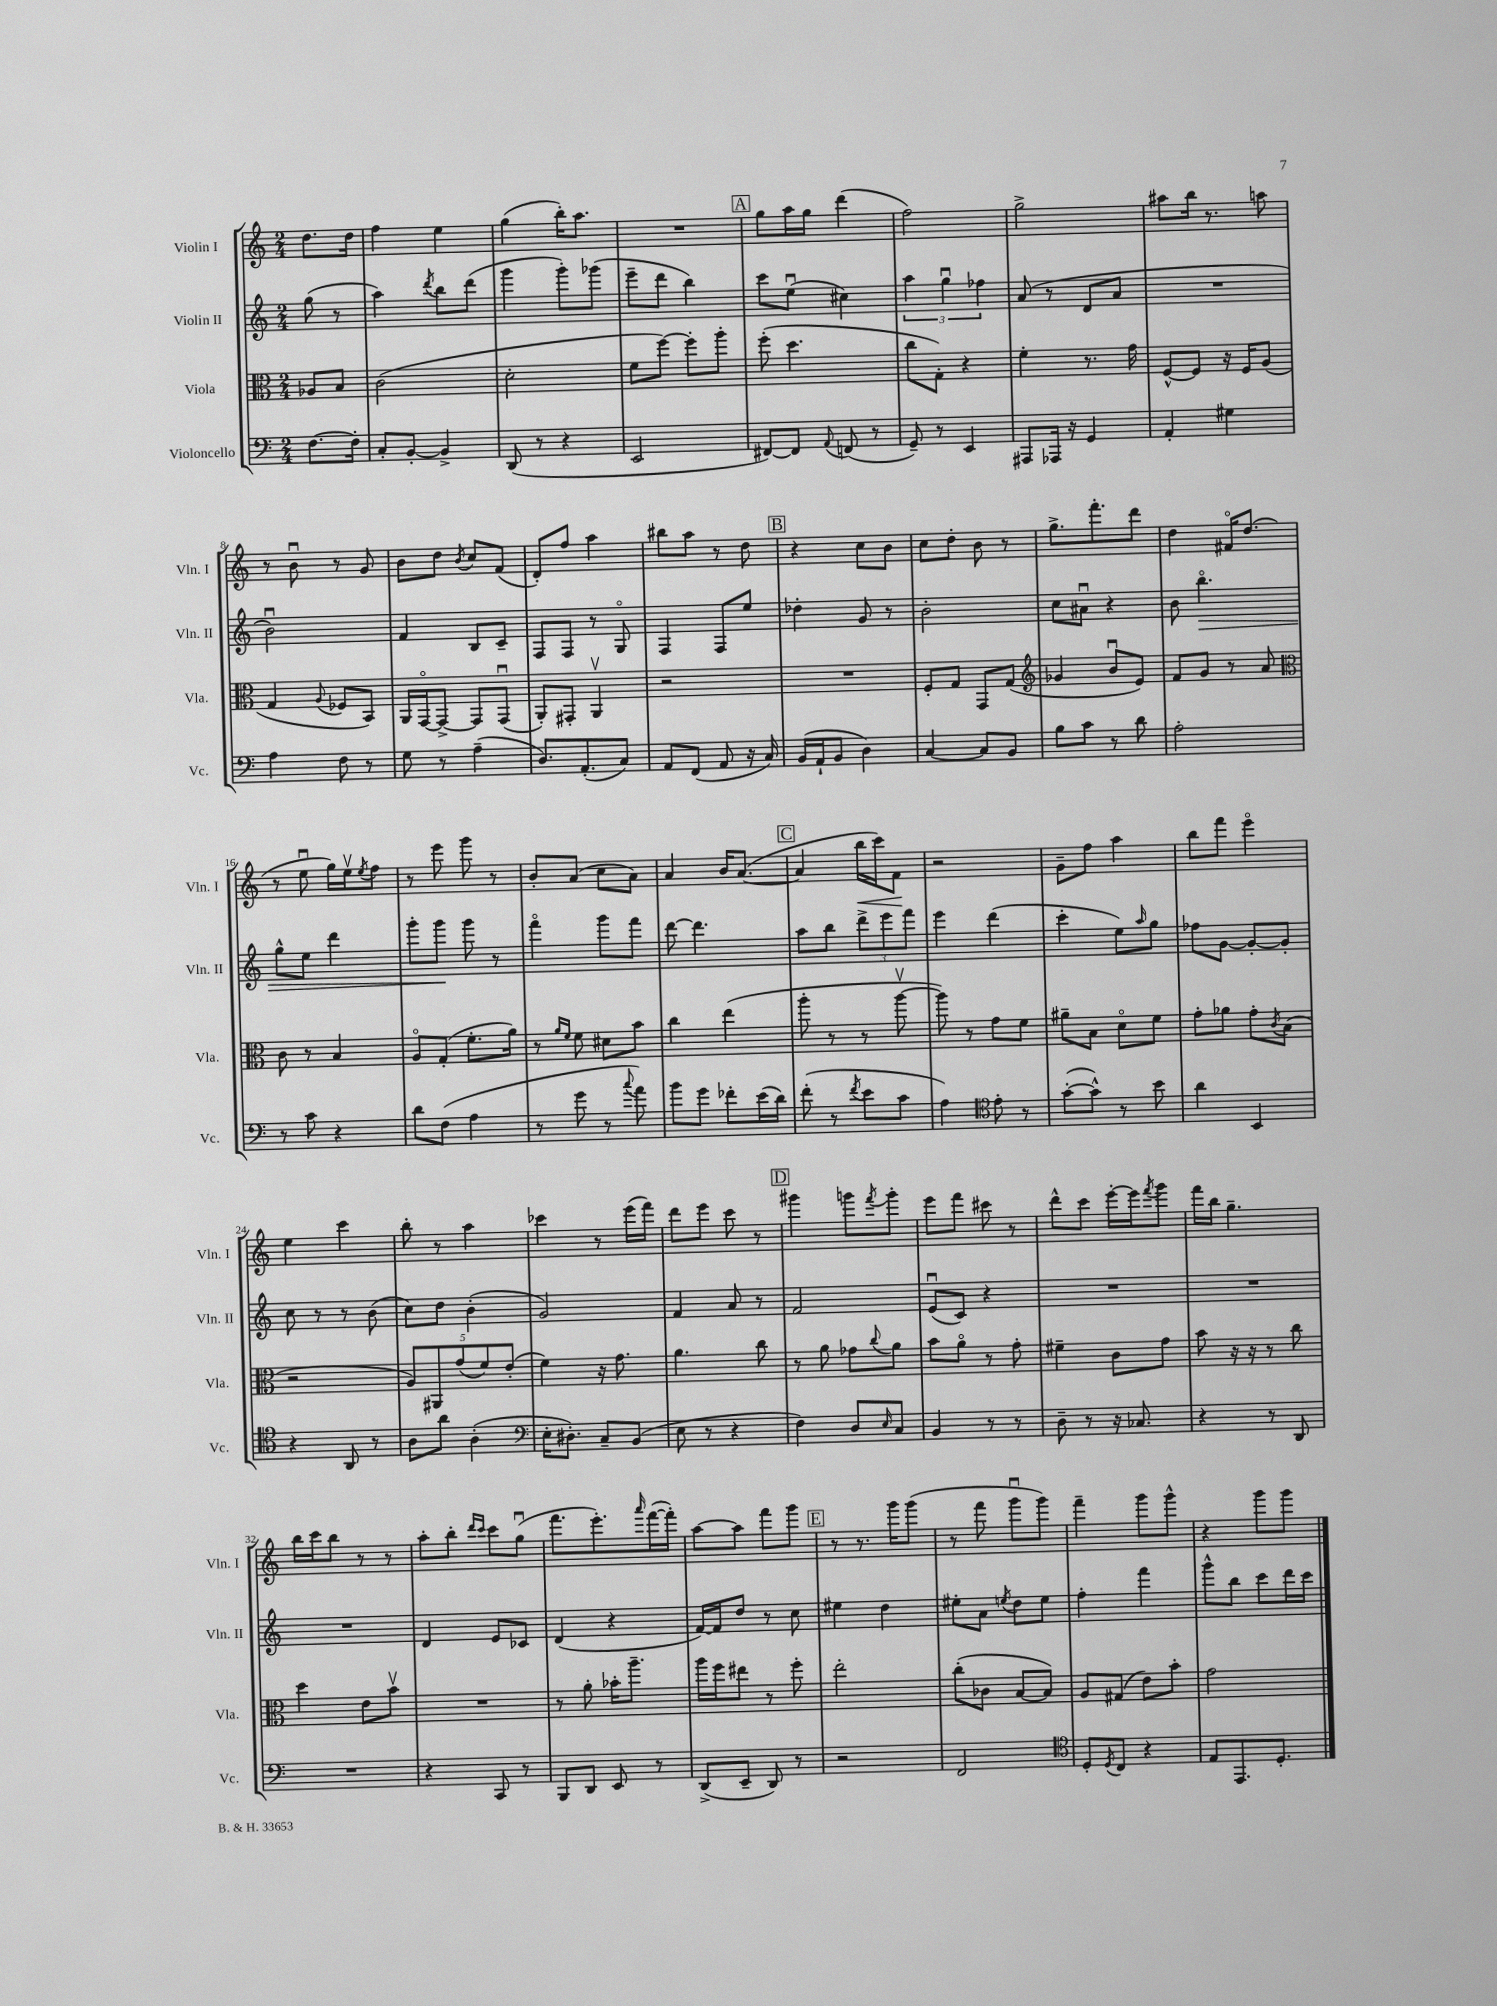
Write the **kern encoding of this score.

**kern	**kern	**kern	**kern
*staff4	*staff3	*staff2	*staff1
*clefF4	*clefC3	*clefG2	*clefG2
*k[]	*k[]	*k[]	*k[]
*M2/4	*M2/4	*M2/4	*M2/4
[8.F	8A-	(8gg	8.dd
.	8B	8r	.
16F']	.	.	16dd
=	=	=	=
8C'	(2c	4aa)	4ff
[8BB'	.	.	.
.	.	8qddd	.
4BB^]	.	8bb	4ee
.	.	(8ddd	.
=	=	=	=
(8DD	2d'	4ggg	(4gg
8r	.	.	.
4r	.	8ggg')	16bb')
.	.	.	8.aa
.	.	(8ggg-	.
=	=	=	=
2EE	8f	8eee~	2r
.	[8ff)	8ddd	.
.	8ff']	4bb)	.
.	8aa'	.	.
=	=	=	=
[8FF#)	(8ff'	8ccc	8gg
8FF#]	4.dd	(8eeu	16aa
.	.	.	16gg
8qqAA	.	.	.
(8FF	.	4cc#)	(4ddd
8r	.	.	.
=	=	=	=
8GG~)	8cc	6aa	2ff)
8r	8G')	.	.
.	.	6ggu	.
4EE	4r	.	.
.	.	6ff-	.
=	=	=	=
8AAA#	4f'	(8a	2gg^
16AAA-	.	8r	.
16r	.	.	.
4GG	8.r	8d	.
.	.	8a	.
.	16g	.	.
=	=	=	=
4AA'	[8F^^	2r	8aa#
.	8F]	.	16bb
.	.	.	8.r
4G#	16r	.	.
.	16F	.	.
.	(8A	.	8aa
=	=	=	=
4A	4G	2bu)	8r
.	.	.	8bu
.	8qqA	.	.
8F	8F-	.	8r
8r	8BB)	.	8g
=	=	=	=
8G	16AA	4f	8b
.	[16GGo	.	.
8r	8GG^_	.	8dd
.	.	.	8qb
(4A~	8GG]	8B	8cc
.	(8GGu	8c~	(8f
=	=	=	=
8.D)	8AA')	8F	8d')
.	8GG#'	8F	8ff
(8.AA'	.	.	.
.	4AAv	8r	4aa
8C)	.	8Go	.
=	=	=	=
8AA	2r	4F	8bb#
(8FF	.	.	8aa
8AA	.	8F	8r
16r	.	8ee	8dd
16C)	.	.	.
=	=	=	=
(16BB	2r	4dd-'	4r
16AA`	.	.	.
8BB	.	.	.
4D)	.	8g	8cc
.	.	8r	8b
=	=	=	=
[4C	8F'	2b'	8cc
.	8G	.	8dd'
8C]	8GG	.	8b
8BB	(8G	.	8r
=	=	=	=
*	*clefG2	*	*
8B	4g-	8cc	8.gg^
8c	.	8a#u	.
.	.	.	8.fff'
8r	8bu	4r	.
8d	8e)	.	8ddd
=	=	=	=
2A'	8f	8b	4dd
.	8g	4.bbo	.
.	8r	.	16f#o
.	.	.	(8.dd
.	8a	.	.
=	=	=	=
*	*clefC3	*	*
8r	8c	8gg^^	8r
8c	8r	8ee	8eeu
4r	4B	4ddd	16gg)
.	.	.	16eev
.	.	.	8qee
.	.	.	8ff
=	=	=	=
8d	8Ao	8ggg'	8r
(8F	(8G'	8ggg	8eee
4A	8.f'	8ggg	8ggg
.	.	8r	8r
.	16a)	.	.
=	=	=	=
8r	8r	4fffo	8b'
.	16qqa	.	.
.	16qqf	.	.
8g	8f	.	(8a
8r	8d#	8ggg	8cc
8qqcc	.	.	.
8a)	8b	8fff	8a)
=	=	=	=
8b	4cc	[8ddd	4a
8g	.	4.ddd]	.
8f-'	(4ee	.	16b
.	.	.	([8.a
(16e	.	.	.
16d)	.	.	.
=	=	=	=
(8f'	8aa'	8aa	4a]
8r	8r	8bb	.
8qf	.	.	.
8e	8r	12ddd^	16bb
.	.	.	16ccc)
.	.	12eee	.
8c	[8aav	.	8f
.	.	12fff	.
=	=	=	=
4A)	8aa])	4eee	2r
.	8r	.	.
*clefC4	*	*	*
8e'	8g	(4ddd	.
8r	8f	.	.
=	=	=	=
([8g'	8a#~	4ccc'	8g~
8g^^])	8B	.	8ff
8r	8do	8ee)	4aa
.	.	16qqaa	.
8b	8f	8gg	.
=	=	=	=
4a	8g'	8ff-	8bb
.	8a-	[8g	8fff
4BB	8g'	8g'_	4eeeo
.	8qc	.	.
.	(8B	8g']	.
=	=	=	=
4r	2r	8cc	4ee
.	.	8r	.
8AA	.	8r	4ccc
8r	.	(8b	.
=	=	=	=
8A	10A)	8cc)	8bb'
.	10AA#	.	.
8a	.	8dd	8r
.	(10g	.	.
(4A'	.	(4b'	4aa
.	10f)	.	.
.	(10e'	.	.
=	=	=	=
*clefF4	*	*	*
16E'	4f)	2g)	4ccc-
8.D#')	.	.	.
8C~	16r	.	8r
.	8.g	.	.
(8BB	.	.	(16eee
.	.	.	16fff)
=	=	=	=
8E	4.a	4f	8ddd
8r	.	.	8eee
4r	.	8a	8ccc
.	8cc	8r	8r
=	=	=	=
4F)	8r	2f	4ggg#
.	8a	.	.
8D	8g-	.	8ggg
16qqE	8qqcc	.	8qfff
8C	8a	.	8ggg'
=	=	=	=
4BB	8b	(8eu	8eee
.	8ao	8c)	8fff
8r	8r	4r	8ccc#
8r	8g'	.	8r
=	=	=	=
8D~	4f#~	2r	8ddd^^
8r	.	.	8ccc
16r	8c	.	[16eee'
8.C-	.	.	16eee]
.	.	.	8qfff
.	8g	.	8ggg
=	=	=	=
4r	8b	2r	16fff
.	.	.	16bb
.	16r	.	4.gg~
.	16r	.	.
8r	8r	.	.
8DD	8cc	.	.
=	=	=	=
2r	4dd	2r	16bb
.	.	.	16ccc
.	.	.	8bb
.	8e	.	8r
.	8bv	.	8r
=	=	=	=
4r	2r	4d	8aa'
.	.	.	8bb'
.	.	.	16qqddd
.	.	.	16qqccc
8CC	.	8e	8ccc
8r	.	8c-	(8ggu
=	=	=	=
8BBB	8r	(4d	8.fff
8DD	8a'	.	.
.	.	.	8.eee')
8EE	16b-'	4r	.
.	8.aa~	.	.
.	.	.	16qqaaa
8r	.	.	([16fff
.	.	.	16fff'])
=	=	=	=
(8DD^	16aa	[16f)	[8aa
.	16ff	16f]	.
8EE~	8ee#	8dd	8aa]
8DD)	8r	8r	8fff
8r	8ff'	8cc	8ggg
=	=	=	=
2r	2ee'	4ee#	8r
.	.	.	8.r
.	.	4dd	.
.	.	.	16ggg
.	.	.	(8ggg
=	=	=	=
2FF	(8cc'	8ee#'	8r
.	8c-	8a	8fff
.	.	8qee	.
.	[8B	8dd	8gggu
.	8B])	8ee	8ggg)
=	=	=	=
*clefC4	*	*	*
8D'	8A	4ff'	4fff~
8qD	.	.	.
8C	(8G#	.	.
4r	8e)	4fff	8ggg
.	8b'	.	8ggg^^
=	=	=	=
8E	2g	8ggg^^	4r
8.EE	.	8bb	.
.	.	8ccc	8ggg
8.D'	.	.	.
.	.	16ddd	8ggg
.	.	16ccc	.
==	==	==	==
*-	*-	*-	*-
